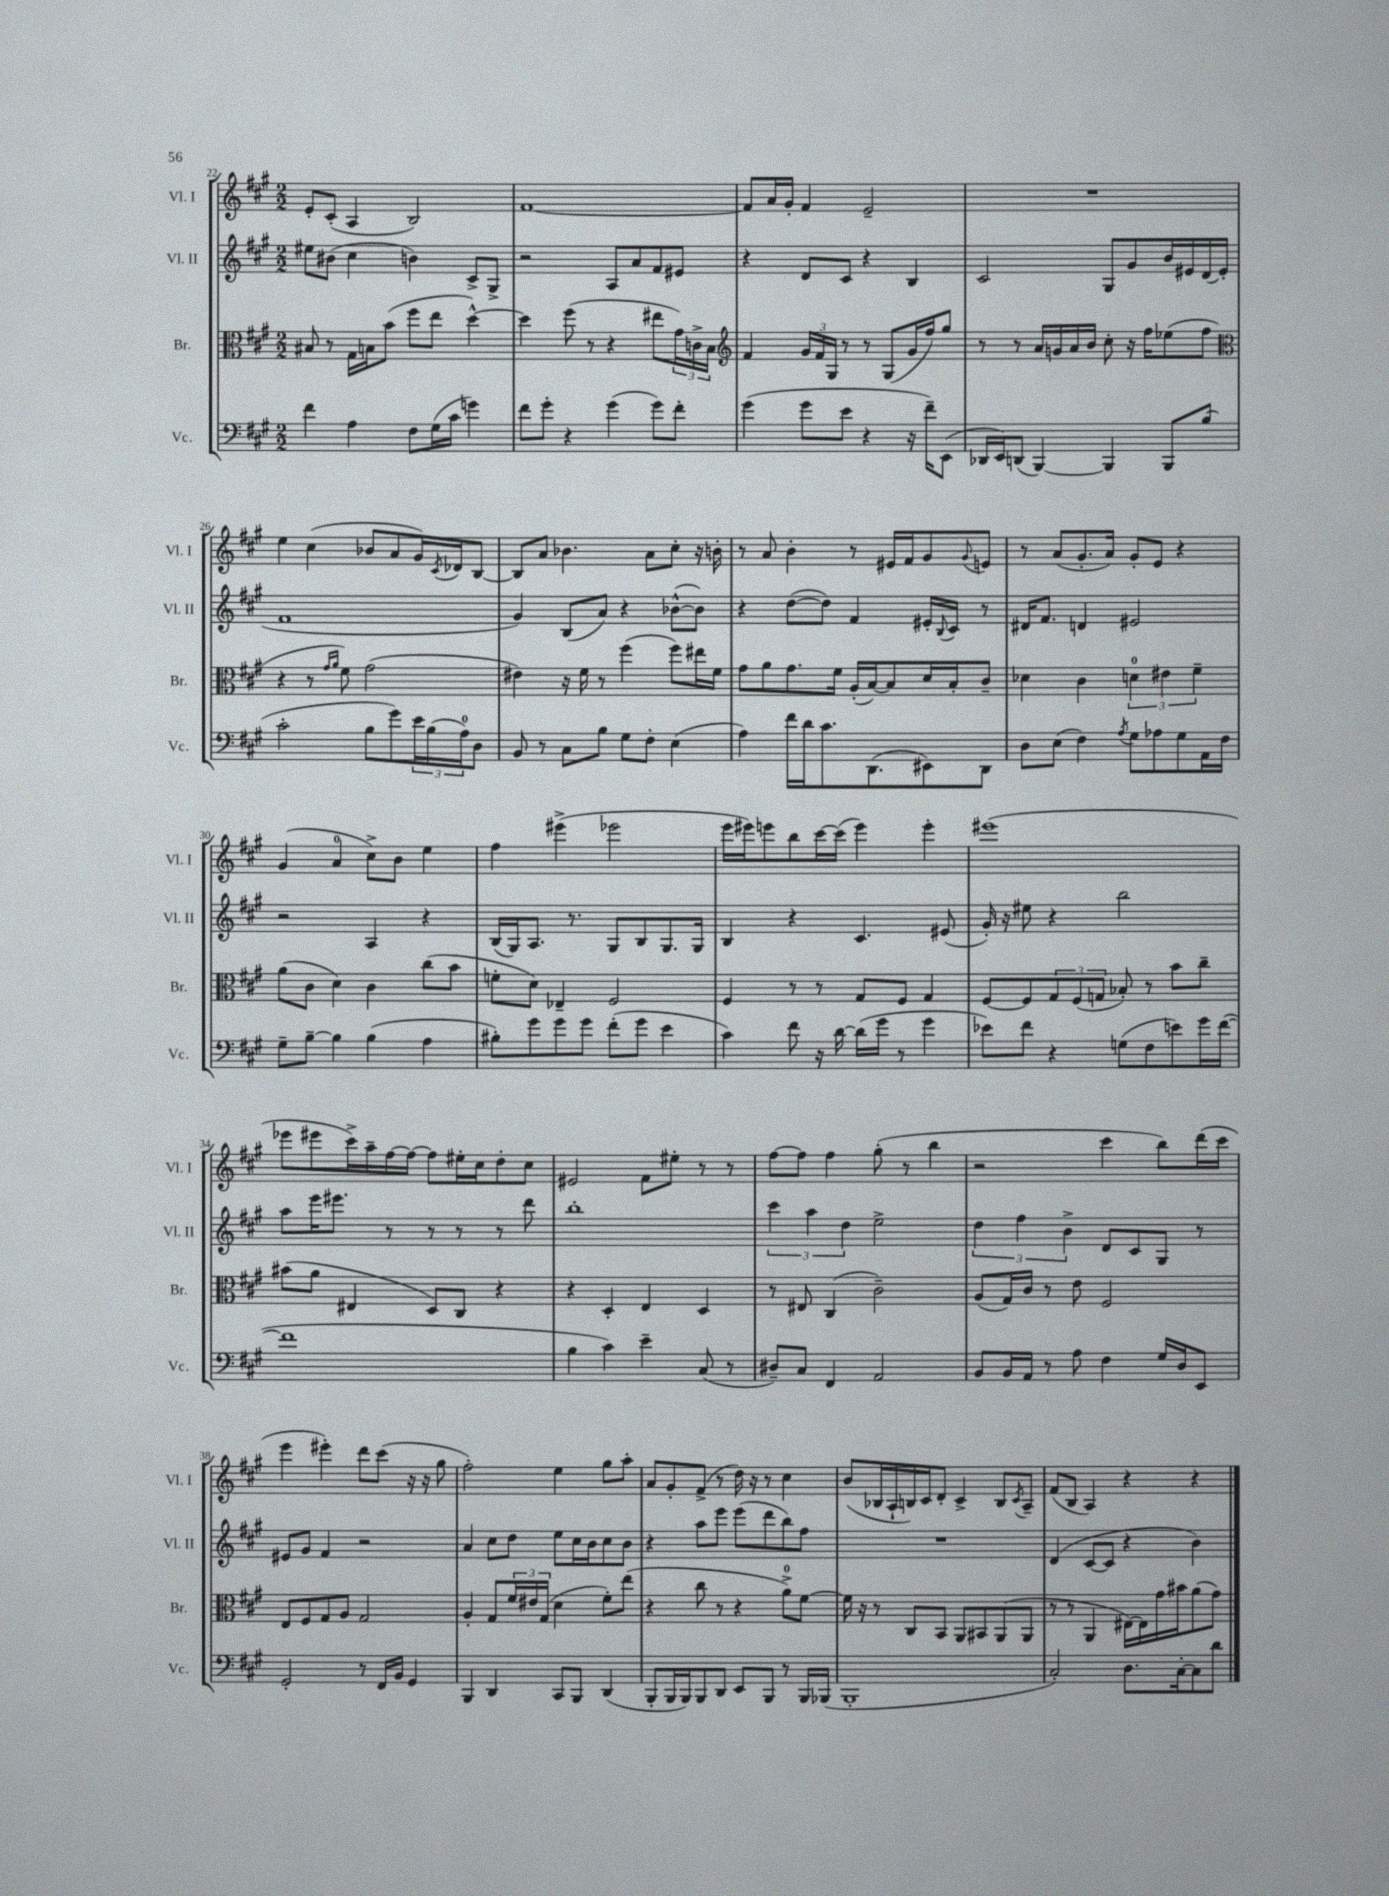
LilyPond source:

<<
\new StaffGroup <<
\new Staff = "s0" \with { instrumentName = "Vl. I" shortInstrumentName = "Vl. I" } {
    \clef treble \key a \major \numericTimeSignature \time 2/2
    e'8-. cis'8-.( a4 b2) |
    fis'1~ |
    fis'8 a'16 gis'16-. fis'4 e'2-- |
    R1 |
    e''4 cis''4( bes'8 a'8 gis'16) \acciaccatura { cis'8 } des'16 b8~ |
    b8 a'8 bes'4. a'8 cis''8-. r16 b'16-. |
    r8 a'8 b'4-. r8 eis'16 fis'16 gis'8 \appoggiatura { gis'8 } e'8 |
    r8 a'8( gis'8.-. a'16) gis'8-. e'8 r4 |
    gis'4( a'4-0 cis''8->) b'8 e''4 |
    fis''4 eis'''4->( ees'''2 |
    e'''16 eis'''16) e'''8 b''8 cis'''16~ cis'''16( e'''4) e'''4-. |
    eis'''1( |
    ees'''8 eis'''8 cis'''16->) a''16-- fis''16~ fis''16~ fis''8 eis''16-. cis''16 d''8-. cis''8 |
    eis'2 fis'8 eis''8-. r8 r8 |
    fis''8~ fis''8 fis''4 gis''8-.( r8 b''4 |
    r2 cis'''4 b''8) d'''16( cis'''16 |
    e'''4 eis'''4-.) d'''8 cis'''8( r16 r16 gis''8 |
    fis''2-.) e''4 gis''8 a''8-. |
    a'8 gis'8-. fis'8->( r8 d''16) r16 r8 cis''4 |
    b'8( bes16 a16-! b16) cis'16 d'8-. cis'4-> b8 \acciaccatura { cis'8 } a8-- |
    fis'8( b8 a4) r4 r4 \bar "|." |
}
\new Staff = "s1" \with { instrumentName = "Vl. II" shortInstrumentName = "Vl. II" } {
    \clef treble \key a \major \numericTimeSignature \time 2/2
    eis''8 bis'8( cis''4 b'4) cis'8-> gis8-> |
    r2 a8 a'8 fis'8 eis'8 |
    r4 d'8 cis'8 r4 b4 |
    cis'2 gis8 gis'8 b'16 eis'16 d'16( eis'16-. |
    fis'1 |
    gis'4) b8( a'8) r4 bes'8~-^( bes'8) |
    r4 d''8~( d''8) fis'4 eis'16-. \appoggiatura { b8 } cis'16 r8 |
    dis'16 fis'8. d'4 eis'2 |
    r2 a4 r4 |
    b16( gis16) a8. r8. gis8 b8 gis8. gis16 |
    b4 r4 cis'4. eis'8( |
    gis'16-.) r16 eis''8 r4 b''2 |
    a''8 e'''16 eis'''8. r8 r8 r8 r8 d'''8 |
    b''1-. |
    \tuplet 3/2 { cis'''4 a''4 d''4 } e''2-> |
    \tuplet 3/2 { d''4 fis''4 b'4-> } d'8 cis'8 gis8 r8 |
    eis'8 gis'8 fis'4 r2 |
    a'4 cis''8 d''8 e''8 cis''16 b'16 cis''8 b'8 |
    r4 a''8 e'''8 e'''8( d'''8 b''8) fis''8 |
    R1 |
    d'4( cis'8~ cis'8 r4 b'4) \bar "|." |
}
\new Staff = "s2" \with { instrumentName = "Br." shortInstrumentName = "Br." } {
    \clef alto \key a \major \numericTimeSignature \time 2/2
    bis8 r8 gis16 b16 b'8( fis''8 e''8 d''4~-^) |
    d''4 fis''8( r8 r4 eis''8 \tuplet 3/2 { gis'16) c'16-> b16 } |
    \clef treble fis'4 \tuplet 3/2 { gis'16 fis'16 gis16 } r8 r8 gis8( gis'16 fis''16) gis''8 |
    r8 r8 a'16 g'16 a'16 b'16 cis''8-. r16 fis''16 ees''8( fis''8 |
    \clef alto r4 r8 \grace { gis'16 a'16 } fis'8) gis'2( |
    eis'4) r16 fis'16 r8 fis''4( fis''8) eis''16 fis'16 |
    gis'8 a'8 gis'8. fis'16 a16-.( b16~) b8 d'16 b16-. cis'8-- |
    des'4 cis'4 \tuplet 3/2 { d'4-0 eis'4 fis'4-- } |
    a'8( cis'8 d'4) cis'4 cis''8( b'8 |
    f'8-. d'8) ees4-- fis2 |
    fis4 r8 r8 gis8 fis8 gis4 |
    fis8~ fis8 \tuplet 3/2 { gis8 fis8( g8 } bes8-.) r8 b'8 cis''8-- |
    bis'8( a'8 eis4 d8) cis8 r4 |
    r4 d4-. e4 d4 |
    r8 eis8 cis4( cis'2--) |
    a8( gis16) cis'16 r8 e'8 fis2 |
    e8 fis8 gis8 a8 gis2 |
    a4-. gis8 \tuplet 3/2 { fis'16 eis'16 gis16( } d'4 fis'8-.) e''8( |
    r4 cis''8 r8 r4 a'8-0->) fis'8~ |
    fis'16 r16 r8 cis8 b,8 a,8 bis,8 a,8( a,8 |
    r8 r8 a,4 eis16~) eis16 gis'16 bis'16 a'8( gis'8) \bar "|." |
}
\new Staff = "s3" \with { instrumentName = "Vc." shortInstrumentName = "Vc." } {
    \clef bass \key a \major \numericTimeSignature \time 2/2
    fis'4 a4 fis8 gis16( cis'16 g'4) |
    fis'8 gis'8-. r4 gis'4( gis'8) fis'8-. |
    gis'4( gis'8 e'8 r4 r16 fis'16--) e,8( |
    des,16 e,16) d,8( b,,4~) b,,4 b,,8 b8( |
    cis'2-. b8 gis'8) \tuplet 3/2 { e'16 b16( a16-0) } d8 |
    b,8 r8 cis8 b8 gis8 fis8-. e4( |
    a4) fis'16 d'16 cis'8. d,8.( eis,8) d,8 |
    d8 e8( fis4) \acciaccatura { a8 } gis8 aes8 gis8 a,16 fis16 |
    gis8-- b8~-- b4 b4( a4 |
    bis8-.) gis'8 gis'8 gis'8 fis'8-.( gis'8 e'4 |
    cis'4) fis'8 r16 d'16~ d'16( gis'16 r8 gis'4 |
    ees'8) fis'8 r4 g8( fis8 e'8) gis'16 fis'16~( |
    fis'1 |
    b4 cis'4) e'4-- cis8( r8 |
    dis8--) cis8 fis,4 a,2 |
    b,8 b,16 a,16 r8 a8 fis4 gis16 d16 e,8 |
    gis,2-. r8 fis,16 b,16 gis,4 |
    b,,4 d,4 cis,8 b,,8 d,4( |
    b,,8-. b,,16 b,,16) b,,8 d,8 e,8 b,,8 r8 b,,16 bes,,16( |
    b,,1-. |
    cis2-.) d8. cis16~-. cis8 d'8 \bar "|." |
}
>>
>>
\layout { \context { \Score currentBarNumber = #22 } }
